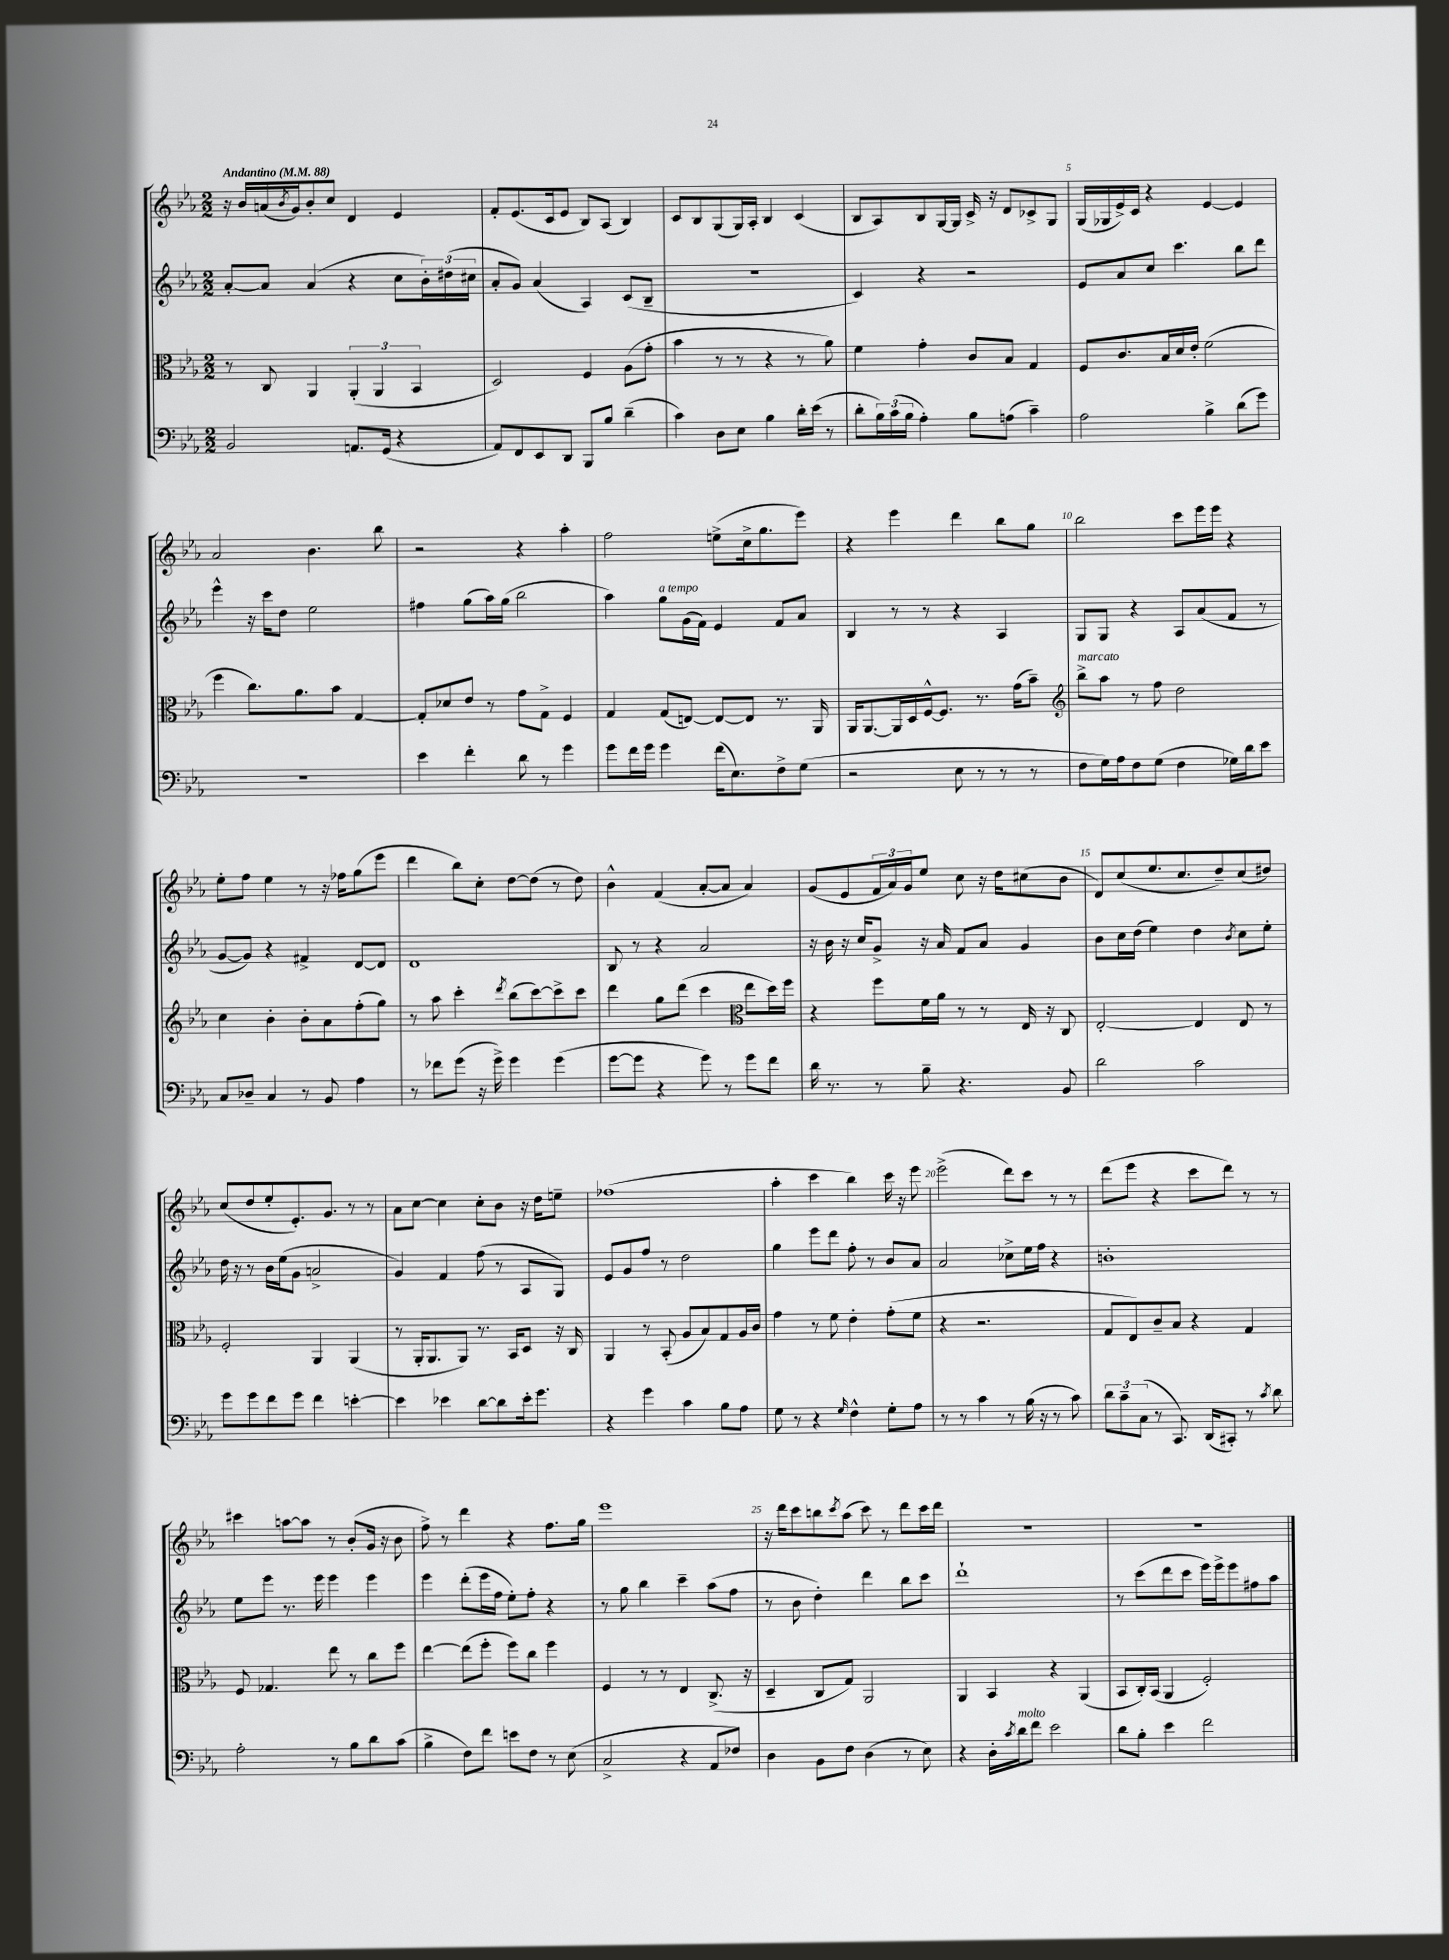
<<
\new StaffGroup <<
\new Staff = "s0" {
    \clef treble \key ees \major \numericTimeSignature \time 2/2 \tempo "Andantino" 4 = 88
    r16 bes'16 a'16( \acciaccatura { bes'8 } g'16) bes'8-. c''8 d'4 ees'4 |
    f'8-. ees'8.( c'16 ees'8 bes8) aes8( bes4) |
    c'8 bes8 g8( g16) aes16-. bes4 c'4( |
    bes8 aes8) bes8 g16~ g16 c'16-> r16 d'8 ces'8-> g8 |
    g16( ges16 ees'16->) c'16 r4 ees'4~ ees'4 |
    aes'2 bes'4. bes''8 |
    r2 r4 aes''4-. |
    f''2 e''8->( c''16-> g''8. ees'''8) |
    r4 ees'''4 d'''4 bes''8 g''8 |
    bes''2 c'''8 ees'''16 ees'''16 r4 |
    ees''8-. f''8 ees''4 r8 r16 fes''16 g''8( ees'''8 |
    d'''4 bes''8) c''8-. d''8~ d''8( r8 d''8) |
    bes'4-^ f'4( aes'8~-. aes'8 aes'4) |
    g'8( ees'8 \tuplet 3/2 { f'16 aes'16) g'16 } ees''8 c''8 r16 d''16 cis''8( bes'8 |
    d'8) c''8( ees''8. c''8. d''8--) c''8( dis''8) |
    c''8( d''8 ees''8-. ees'8.-.) g'8. r8 r8 |
    aes'8 c''8~ c''4 c''8-. bes'8 r16 d''16 e''8-- |
    fes''1( |
    aes''4-. c'''4 bes''4) c'''16 r16 ees'''8 |
    ees'''2->( d'''8) c'''8 r8 r8 |
    d'''8( ees'''8 r4 c'''8 d'''8) r8 r8 |
    cis'''4 a''8~ a''8 r8 bes'8-.( g'16 r16 bes'8 |
    f''8->) r8 d'''4 r4 f''8. g''16 |
    ees'''1 |
    r16 d'''16 c'''8 b''8 \acciaccatura { c'''8 } aes''8( c'''8) r8 d'''8 c'''16 d'''16 |
    r1 |
    r1 \bar "|." |
}
\new Staff = "s1" {
    \clef treble \key ees \major \numericTimeSignature \time 2/2
    aes'8~-. aes'8 aes'4( r4 c''8 \tuplet 3/2 { bes'16-.) dis''16( cis''16 } |
    aes'8-. g'8) aes'4( aes4) c'8( bes8-- |
    R1 |
    c'4) r4 r2 |
    ees'8 aes'8 c''8 c'''4. bes''8 d'''8 |
    ees'''4-^ r16 c'''16 d''8 ees''2 |
    fis''4 g''8( aes''16) g''16( bes''2 |
    aes''4) g''8^\markup { \italic "a tempo" } g'16( f'16) ees'4 f'8 aes'8 |
    bes4 r8 r8 r4 aes4 |
    g8 g8 r4 aes8 aes'8( f'8 r8 |
    g'8~ g'8) r4 fis'4-> d'8~ d'8 |
    d'1 |
    bes8 r8 r4 aes'2 |
    r16 bes'16 r16 c''16 g'8-> r16 aes'16 f'8 aes'8 g'4 |
    bes'8 c''16 d''16( ees''4) d''4 \acciaccatura { bes'8 } c''8 ees''8-. |
    d''16 r16 r8 bes'16 ees''16( g'8 a'2-> |
    g'4) f'4 f''8( r8 aes8 g8) |
    ees'8 g'8 f''8 r8 d''2 |
    g''4 ees'''8 d'''8 f''8-. r8 bes'8 aes'8 |
    aes'2 ces''8-> ees''16 f''16 r4 |
    b'1-. |
    ees''8 ees'''8 r8. ees'''16 ees'''4 ees'''4 |
    ees'''4 d'''8-.( ees'''16 f''16 ees''8-.) f''8-. r4 |
    r8 g''8 bes''4 c'''4-- aes''8( f''8 |
    r8 bes'8 d''4-.) d'''4 bes''8 c'''8 |
    d'''1-! |
    r8 c'''8( d'''8 c'''8 ees'''16) ees'''16-> ees'''8 fis''8 aes''8 \bar "|." |
}
\new Staff = "s2" {
    \clef alto \key ees \major \numericTimeSignature \time 2/2
    r8 c8 aes,4 \tuplet 3/2 { aes,4-.( aes,4 bes,4 } |
    d2) f4 aes8( g'8-. |
    bes'4 r8 r8 r4 r8 aes'8) |
    f'4 g'4-. c'8 bes8 g4 |
    f8 c'8. bes16 d'16 ees'16-. f'2( |
    f''4 c''8.) aes'8. bes'8 g4~ |
    g8-. des'8 ees'8 r8 g'8 g8-> f4 |
    g4 g8( e8~) e8~ e8 r8. aes,16 |
    aes,16 aes,8.~ aes,16 d16 f16~-^ f8. r8. g'16( bes'8--) |
    \clef treble bes''8->^\markup { \italic "marcato" } aes''8 r8 f''8 d''2 |
    c''4 bes'4-. bes'8-. aes'8 f''8-.( g''8) |
    r8 aes''8 c'''4-. \acciaccatura { d'''8 } bes''8( c'''8~) c'''8-> c'''8 |
    d'''4 g''8 d'''8( c'''4 \clef alto ees''8 d''16) f''16 |
    r4 f''8 f'16 aes'16 r8 r8 ees16 r16 c8 |
    ees2~-. ees4 ees8 r8 |
    f2-. aes,4 aes,4( |
    r8 aes,16-. aes,8. aes,8) r8. bes,16 d8 r16 c16 |
    aes,4 r8 bes,8-.( aes8 bes8) g8 aes16 c'16 |
    g'4 r8 f'8 ees'4-. g'8-.( f'8 |
    r4 r2. |
    g8 ees8) c'8-- bes8 r4 g4 |
    f8 ges4. ees''8 r8 c''8 f''8 |
    ees''4~ ees''8( f''8-. f''8) c''8 f''4 |
    f4 r8 r8 ees4 c8.->( r16 |
    d4-- c8 g8) aes,2 |
    aes,4 bes,4 r4 aes,4( |
    bes,8 c16-.) bes,16( aes,4 f2-.) \bar "|." |
}
\new Staff = "s3" {
    \clef bass \key ees \major \numericTimeSignature \time 2/2
    bes,2 a,8. g,16( r4 |
    aes,8) f,8 ees,8 d,8 bes,,8 bes8 d'4--( |
    c'4) d8 ees8 bes4 d'16-. ees'16( r8 |
    d'8-. \tuplet 3/2 { bes16) c'16( bes16 } aes4-.) bes8 a8( c'4--) |
    aes2 bes4-> d'8( g'8) |
    R1 |
    ees'4 f'4-. d'8 r8 g'4 |
    g'8 f'16 g'16 g'4 f'16( ees8.) f8-> g8( |
    r2 ees8 r8 r8 r8 |
    f8 g16) aes16 f8 g8( f4 ges16) d'16 ees'8 |
    c8 des8-- c4 r8 bes,8 aes4 |
    r8 fes'8 g'8( r16 g'16->) g'4 g'4( |
    g'8~ g'8 r4 g'8) r8 g'8 f'8 |
    d'16 r8. r8 bes8-- r4. bes,8 |
    d'2 c'2 |
    g'8 g'8 f'8 g'8 f'4 e'4~-. |
    e'4 ees'4 d'8~ d'8 ees'16-. g'8. |
    r4 g'4 c'4 bes8 aes8 |
    g8 r8 r4 \grace { g16 } f4-^ g8-. aes8 |
    r8 r8 c'4 r8 bes16( r16 r8 c'8) |
    \tuplet 3/2 { d'8 c'8-- c8( } r8 c,8.) d,16( cis,8-.) r8 \acciaccatura { c'8 } d'8 |
    aes2-. r8 bes8 d'8 c'8( |
    bes4-> f8) f'8 e'8 f8 r8 ees8( |
    c2-> r4 aes,8 fes8) |
    d4 bes,8 f8 d4( r8 ees8) |
    r4 d16-. \acciaccatura { c'8 } d'16^\markup { \italic "molto" } f'8 ees'2 |
    d'8 bes8-. ees'4 f'2 \bar "|." |
}
>>
>>
\layout { \context { \Score \override BarNumber.break-visibility = ##(#f #t #t) barNumberVisibility = #(every-nth-bar-number-visible 5) } }
